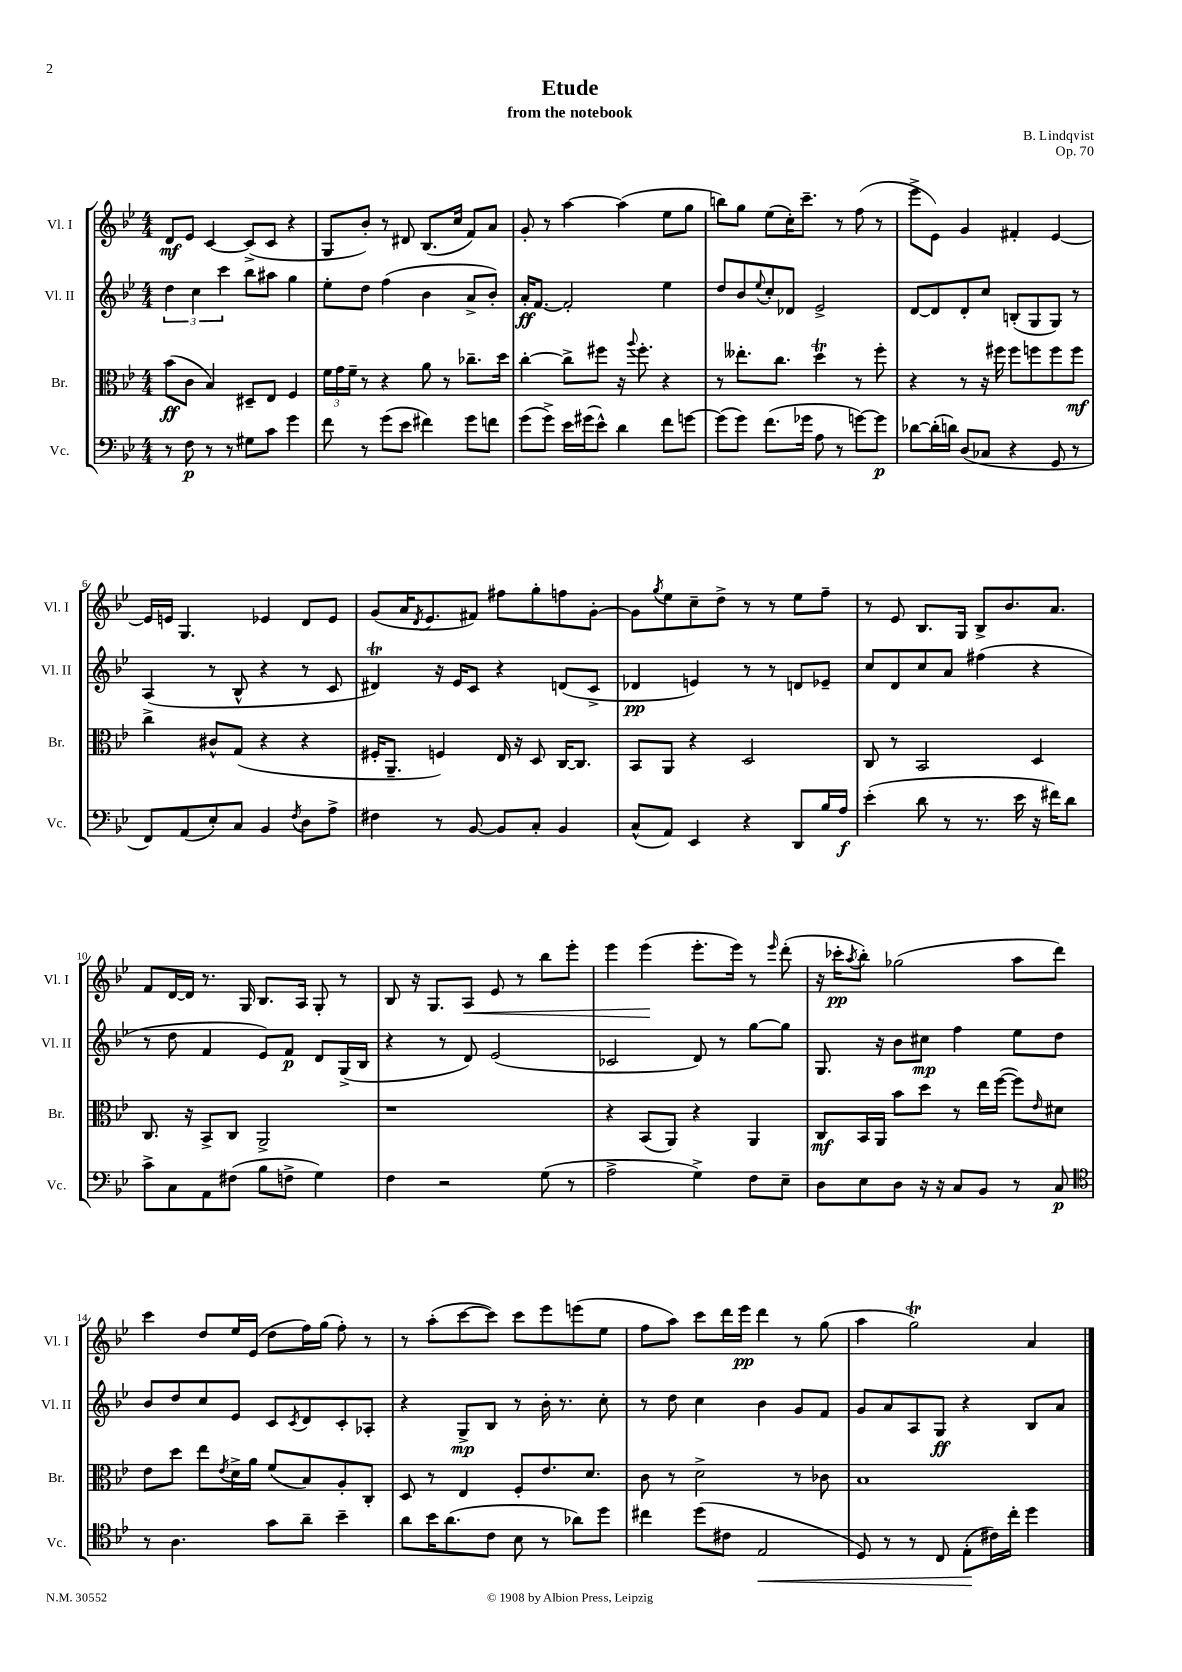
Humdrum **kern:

**kern	**kern	**kern	**kern
*staff4	*staff3	*staff2	*staff1
*clefF4	*clefC3	*clefG2	*clefG2
*k[b-e-]	*k[b-e-]	*k[b-e-]	*k[b-e-]
*M4/4	*M4/4	*M4/4	*M4/4
8r	(8b-	6dd	8d
8F	8c	.	8e-
.	.	6cc	.
8r	4B-)	.	[4c
.	.	6ccc	.
8r	.	.	.
8G#	8D#~	8bb-	(8c^]
8c	8E-	8aa#	8c
4g	4F	4gg	4r
=	=	=	=
8f	24f	8ee-'	8G
.	24g	.	.
.	24f~	.	.
8r	8r	8dd	8b-')
(8g	4r	(4ff	8r
8e-	.	.	8d#
4f#)	8a	4b-	(8.B-
.	8r	.	.
.	.	.	16cc
8g	8.cc-~	8a^	8f)
8f	.	8b-')	8a
.	16dd	.	.
=	=	=	=
(8g	[4cc'	16a'	8g'
.	.	[8.f	.
8g^)	.	.	8r
16e-	8cc^]	2f']	[4aa
(16g#	.	.	.
8e-^^)	8ff#	.	.
4d	16r	.	(4aa]
.	8qqaa	.	.
.	8.ff#'	.	.
8f	4r	4ee-	8ee-
[8g	.	.	8gg
=	=	=	=
(8g]	8r	8dd	8bb)
8g)	8.ee--'	8b-	8gg
.	.	8qqee-	.
(8.f	.	8cc'	(8ee-
.	8.cc	.	.
.	.	8d-	16cc')
16g-	.	.	8.ccc~
8A	4dd	2e-^	.
8r	.	.	8r
[8g)	8r	.	(8ff
8g]	8ff'	.	8r
=	=	=	=
[8d-	4r	[8d	8eee-^
(16d-']	.	8d]	8e-)
16d)	.	.	.
(8D	8r	8d'	4g
8C-	16r	8cc	.
.	16ff#	.	.
4r	8ff#	(8B'	4f#'
.	8ff	8G	.
8GG	8ff	8G)	[4e-
8r	8ff	8r	.
=	=	=	=
8FF)	4cc^	(4A	16e-]
.	.	.	16e
(8AA	.	.	4.G
8E-')	8c#^^	8r	.
8C	(8G	8B-^^	.
4BB-	4r	4r	4e-
8qF	.	.	.
8D	4r	8r	8d
8A^	.	8c	8e-
=	=	=	=
4F#	16F#'	4d#)	(8g
.	8.AA~	.	.
.	.	.	16a
.	.	.	8qd
.	.	.	8.e-
8r	4F)	16r	.
.	.	16e-	.
[8BB-	.	8c	8f#)
8BB-]	16E-	4r	8ff#
.	16r	.	.
8C'	8D	.	8gg'
4BB-	[16C	(8d	8ff
.	8.C]	.	.
.	.	8c^	[8g'
=	=	=	=
(8C^^	8BB-	4d-	8g]
.	.	.	8qgg
8AA)	8AA	.	8ee-
4EE-	4r	4e)	8cc~
.	.	.	8dd^
4r	2D	8r	8r
.	.	8r	8r
8DD	.	8d	8ee-
16B-	.	8e-~	8ff~
16A	.	.	.
=	=	=	=
(4e-'	8C	8cc	8r
.	8r	8d	8e-
8d	2BB-	8cc	8.B-
8r	.	8a	.
.	.	.	16G
8.r	.	(4ff#	8B-^
.	.	.	8.b-
16e-	.	.	.
16r	4D	4r	.
16f#)	.	.	8.a
8d	.	.	.
=	=	=	=
8c^	8.C	8r	8f
8C	.	8dd	[16d
.	16r	.	16d]
8AA	8BB-^	4f	8.r
(8F#	8C	.	.
.	.	.	16G
8B-	2AA^	8e-)	8.B-
8F^	.	8f	.
.	.	.	16A
4G)	.	8d	8G'
.	.	(16G^	8r
.	.	16B-	.
=	=	=	=
4F	1r	4r	8B-
.	.	.	16r
.	.	.	8.G
2r	.	8r	.
.	.	8d)	8A
.	.	(2e-	8e-
.	.	.	8r
(8G	.	.	8bb-
8r	.	.	8eee-'
=	=	=	=
2A^	4r	2c-	4eee-
.	(8BB-	.	(4eee-
.	8AA)	.	.
4G^)	4r	8d)	8.eee-'
.	.	8r	.
.	.	.	16eee-)
8F	4AA	[8gg	8r
.	.	.	16qqeee-
8E-~	.	8gg]	(8ddd'
=	=	=	=
8D	8C	8.G	16r
.	.	.	16ccc-'
.	.	.	8qaa
8E-	16BB-	.	8bb-')
.	16AA	16r	.
8D	8b-	8b-	(2gg-
16r	8dd	8cc#	.
16r	.	.	.
8C	8r	4ff	.
8BB-	16ee-	.	.
.	([16ff	.	.
8r	8ff])	8ee-	8aa
.	16qqe-	.	.
8C	8d#	8dd	8ddd)
=	=	=	=
*clefC4	*	*	*
8r	8e-	8b-	4ccc
4.A	8dd	8dd	.
.	8ee-	8cc	8dd
.	8qe-	.	.
.	16d^	8e-	16ee-
.	16a	.	(16e-
8g	(8f	8c	8dd
.	.	8qc	.
8a~	8B-)	8d	16ff)
.	.	.	(16gg
4b-~	8A'	8c'	8ff')
.	8C'	8A-'	8r
=	=	=	=
8a	8D	4r	8r
16b-	8r	.	(8aa'
(8.a	.	.	.
.	4E-	8G^	[8ccc
8c	.	8B-	8ccc])
8B-	8F'	8r	8ccc
8r	8.e-	16b-'	8eee-
.	.	8.r	.
8a-)	.	.	(8eee
.	8.d	.	.
8dd	.	8cc'	8ee-
=	=	=	=
4cc#	8c	8r	8ff
.	8r	8dd	8aa)
(8dd	2d^	4cc	8ccc
8c#	.	.	16ddd
.	.	.	16eee-
2E-	.	4b-	4ddd
.	8r	8g	8r
.	8c-	8f	(8gg
=	=	=	=
8D)	1B-	8g	4aa
8r	.	8a	.
8r	.	8A	2gg)
8C	.	8G	.
(8E-'	.	4r	.
16c#)	.	.	.
16cc'	.	.	.
4dd	.	8B-	4a
.	.	8a	.
==	==	==	==
*-	*-	*-	*-
